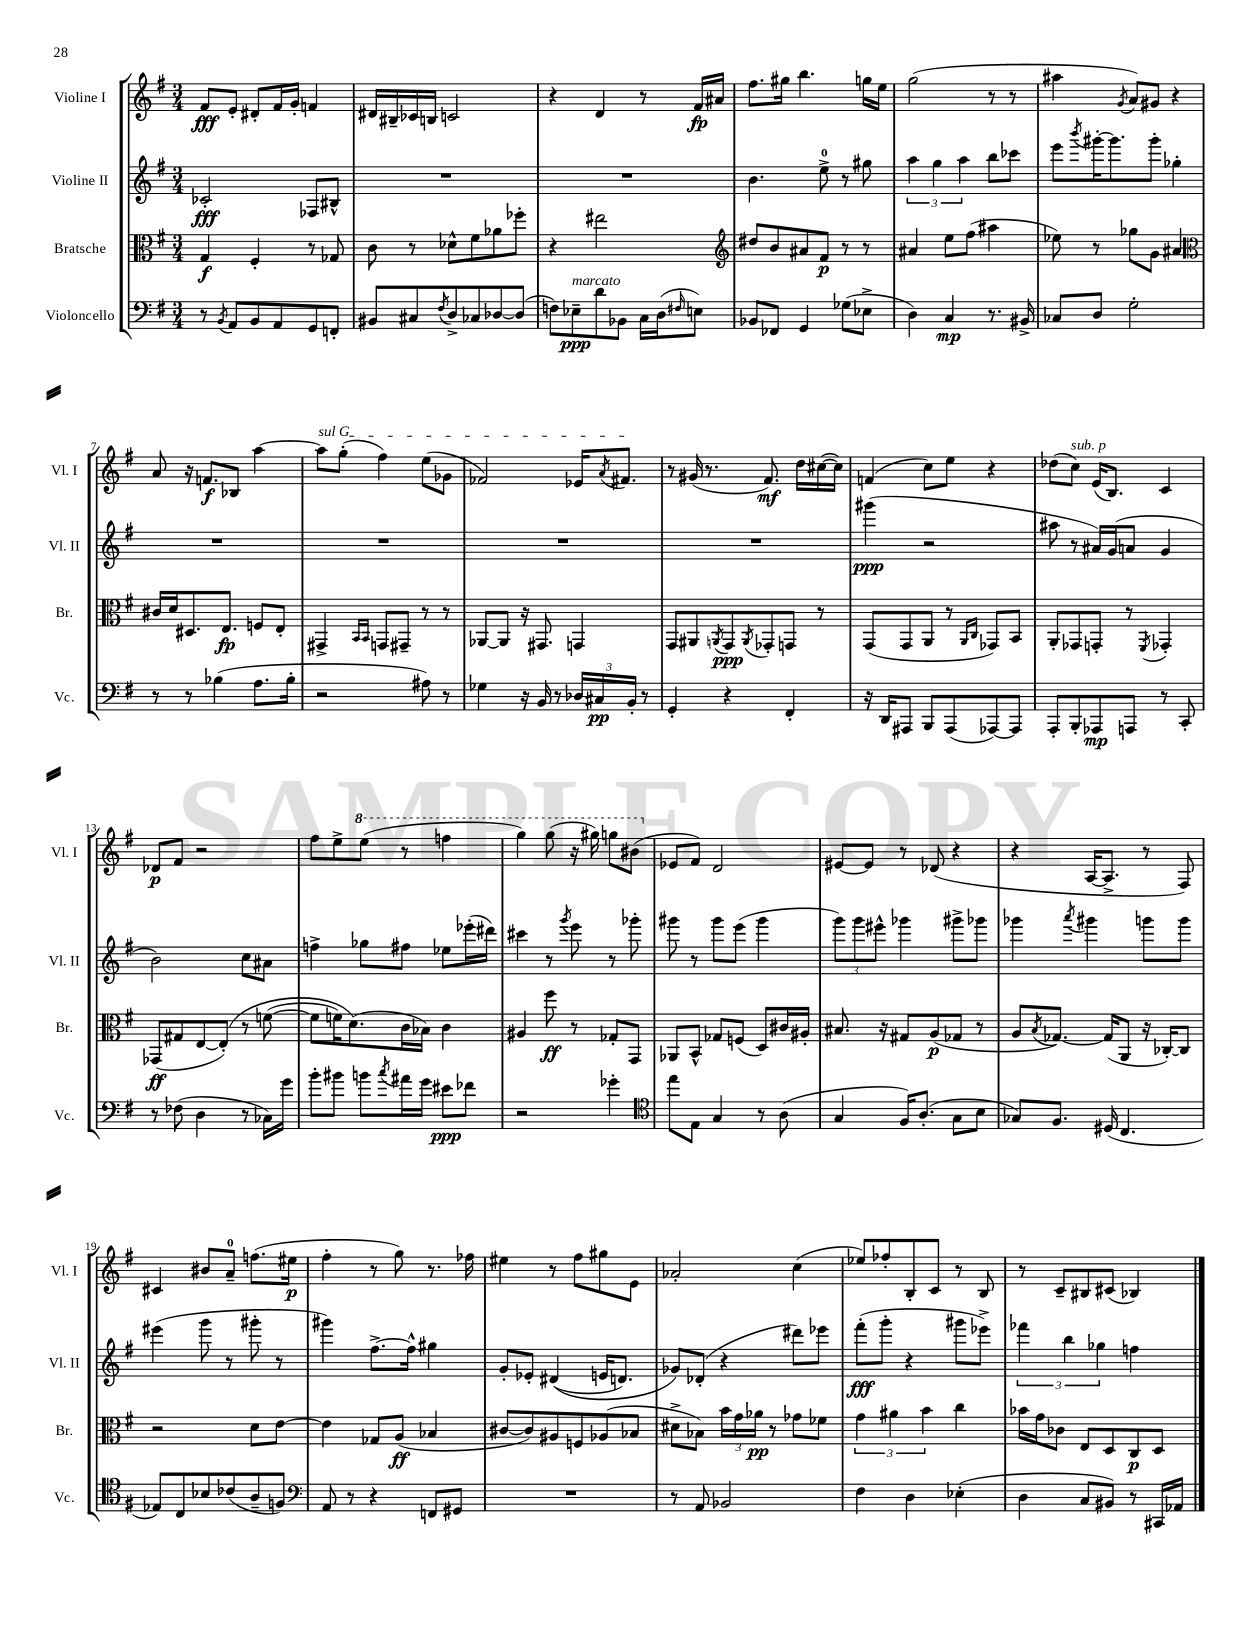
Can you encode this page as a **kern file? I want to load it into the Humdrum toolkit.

**kern	**kern	**kern	**kern
*staff4	*staff3	*staff2	*staff1
*clefF4	*clefC3	*clefG2	*clefG2
*k[f#]	*k[f#]	*k[f#]	*k[f#]
*M3/4	*M3/4	*M3/4	*M3/4
8r	4G	2c-'	8f#
8qBB	.	.	.
8AA	.	.	8e'
8BB	4F#'	.	8d#'
8AA	.	.	16f#
.	.	.	16g'
8GG	8r	8F-	4f
8FF'	8G-	8B#^^	.
=	=	=	=
8BB#	8c	2.r	16d#
.	.	.	16B#~
8C#	8r	.	16c-
.	.	.	16B
8qF#	.	.	.
8D^	8d-^^	.	2c
8C-	8f#	.	.
[8D-	8a-	.	.
(8D-]	8ff-'	.	.
=	=	=	=
8F)	4r	2.r	4r
8E-~	.	.	.
8d	2ee#	.	4d
8BB-	.	.	.
16C	.	.	8r
(16D	.	.	.
16qqF#	.	.	.
8E)	.	.	16f#
.	.	.	16a#
=	=	=	=
*	*clefG2	*	*
8BB-	8dd#	4.b	8.ff#
8FF-	8b	.	.
.	.	.	16gg#
4GG	8a#	.	4.bb
.	8f#	8ee^	.
(8G-	8r	8r	.
8E-^	8r	8gg#	16gg
.	.	.	16ee
=	=	=	=
4D)	4a#	6aa	(2gg
.	.	6gg	.
4C	8ee	.	.
.	.	6aa	.
.	(8ff#	.	.
8.r	4aa#	8bb	8r
.	.	8ccc-	8r
16BB#^	.	.	.
=	=	=	=
8C-	8ee-)	8eee	4aa#
.	.	8qbbb	.
8D	8r	[16ggg#'	.
.	.	8.ggg#]	.
.	.	.	8qg
2G'	8gg-	.	8a)
.	8g	8ggg#'	8g#
.	4a#	4gg-'	4r
=	=	=	=
*	*clefC3	*	*
8r	16c#	2.r	8a
.	16d	.	.
8r	8.D#	.	16r
.	.	.	8.f
(4B-	.	.	.
.	8.E	.	.
.	.	.	8B-
8.A	8F	.	[4aa
.	8E'	.	.
16B-'	.	.	.
=	=	=	=
2r	4GG#^	2.r	8aa]
.	.	.	(8gg'
.	16qqBB	.	.
.	16qqBB	.	.
.	8GG	.	4ff#)
.	8GG#~	.	.
8A#)	8r	.	(8ee
8r	8r	.	8g-
=	=	=	=
4G-	[8AA-	2.r	2f-)
.	8AA-]	.	.
16r	16r	.	.
16BB	8.GG#	.	.
8r	.	.	.
24D-	4GG	.	16e-
24C#	.	.	.
.	.	.	8qa
.	.	.	8.f#
24BB'	.	.	.
8r	.	.	.
=	=	=	=
4GG'	8GG	2.r	8r
.	8AA#	.	(16g#
.	.	.	8.r
.	8qAA	.	.
4r	8GG	.	.
.	8qAA	.	.
.	8GG-'	.	8.f#)
4FF#'	8GG	.	.
.	.	.	16dd
.	8r	.	([16cc#
.	.	.	16cc#])
=	=	=	=
16r	(8GG	(4ggg#	(4f
16DD	.	.	.
8AAA#	8GG	.	.
8BBB	8AA	2r	8cc)
(8AAA#	8r	.	8ee
.	16qqAA	.	.
.	16qqC	.	.
[8AAA-)	8GG-)	.	4r
8AAA-]	8BB	.	.
=	=	=	=
8AAA'	8AA'	8aa#	(8dd-
8BBB'	8GG-	8r	8cc)
8AAA-	8GG'	16a#)	(16e
.	.	(16g	8.B)
8AAA	8r	8a	.
.	8qFF#	.	.
8r	4GG-'	4g	4c
8CC'	.	.	.
=	=	=	=
8r	(8GG-	2b)	8d-
(8F-	8G#	.	8f#
4D	[8E	.	2r
.	&(8E'])	.	.
8r	8r	8cc	.
16C-)	([8f	8a#	.
16g	.	.	.
=	=	=	=
8b'	8f]	4ff^	8ff#
8b#	16f)	.	8ee^
.	(8.d&)	.	.
8b	.	8gg-	(8eee
8qcc	.	.	.
16a#	16c	8ff#	8r
16g	16B-)	.	.
8e#	4c	8ee-	4fff
8f-	.	(16eee-'	.
.	.	16ddd#)	.
=	=	=	=
2r	4A#	4ccc#	4ggg)
.	8ff#	8r	(8ggg
.	.	8qggg	.
.	8r	8eee	16r
.	.	.	16ggg#)
4g-'	8G-'	8r	8ggg
.	8GG	8ggg-'	(8bb#
=	=	=	=
*clefC4	*	*	*
8ee	8AA-	8ggg#	8e-
8E	8BB^^	8r	8f#)
4G	8G-	8ggg#	2d
.	(8F	(8eee	.
8r	8D)	4ggg#	.
(8A	16c#	.	.
.	16A#'	.	.
=	=	=	=
4G	8.B#	12ggg)	[8e#
.	.	12ggg	.
.	.	.	8e#]
.	.	12eee#^^	.
.	16r	.	.
16F#)	8G#	4ggg-	8r
(8.A'	.	.	.
.	(8A	.	(8d-
8G	8G-	8ggg#^	4r
8B	8r	8ggg-	.
=	=	=	=
8G-)	8A	4ggg-	4r
.	8qB	.	.
8.F#	[8.G-)	.	.
.	.	8qaaa	.
.	.	4ggg#	[16A
(16D#	(16G-]	.	8.A^]
4.C	8AA	.	.
.	16r	8ggg	8r
.	[16C-')	.	.
.	8C-]	8ggg	8F#)
=	=	=	=
8E-)	2r	(4eee#	4c#
8C	.	.	.
8B-	.	8ggg	8b#
(8c-	.	8r	8a~
8A~	8d	8ggg#'	(8.ff
8F)	[8e	8r	.
.	.	.	16ee#
=	=	=	=
*clefF4	*	*	*
8AA	4e]	4ggg#)	4ff#'
8r	.	.	.
4r	8G-	[8.ff#^	8r
.	(8A	.	8gg)
.	.	16ff#^^]	.
8FF	4B-	4gg#	8.r
8GG#	.	.	.
.	.	.	16ff-
=	=	=	=
2.r	[8c#	8g'	4ee#
.	8c#])	8e-'	.
.	8A#	&((4d#	8r
.	8F	.	8ff#
.	(8A-	16e	8gg#
.	.	8.d)	.
.	8B-	.	8e
=	=	=	=
8r	8d#^	8g-&)	2a-'
8AA	8B-)	(8d-'	.
2BB-	24b	4r	.
.	24g	.	.
.	24a-	.	.
.	8r	.	.
.	8g-	8ddd#)	(4cc
.	8f-	8eee-	.
=	=	=	=
4F#	6g	(8fff#'	8ee-)
.	.	8ggg'	8ff-'
.	6a#	.	.
4D	.	4r	8B'
.	6b	.	.
.	.	.	8c
(4E-'	4cc	8ggg#	8r
.	.	8eee-^)	8B
=	=	=	=
4D	16b-	6fff-	8r
.	16g	.	.
.	8c-	.	8c~
.	.	6bb	.
8C	8E	.	8B#
.	.	6gg-	.
8BB#)	8D	.	(8c#
8r	8C	4ff	4B-)
16CC#	8D	.	.
16AA-	.	.	.
==	==	==	==
*-	*-	*-	*-
